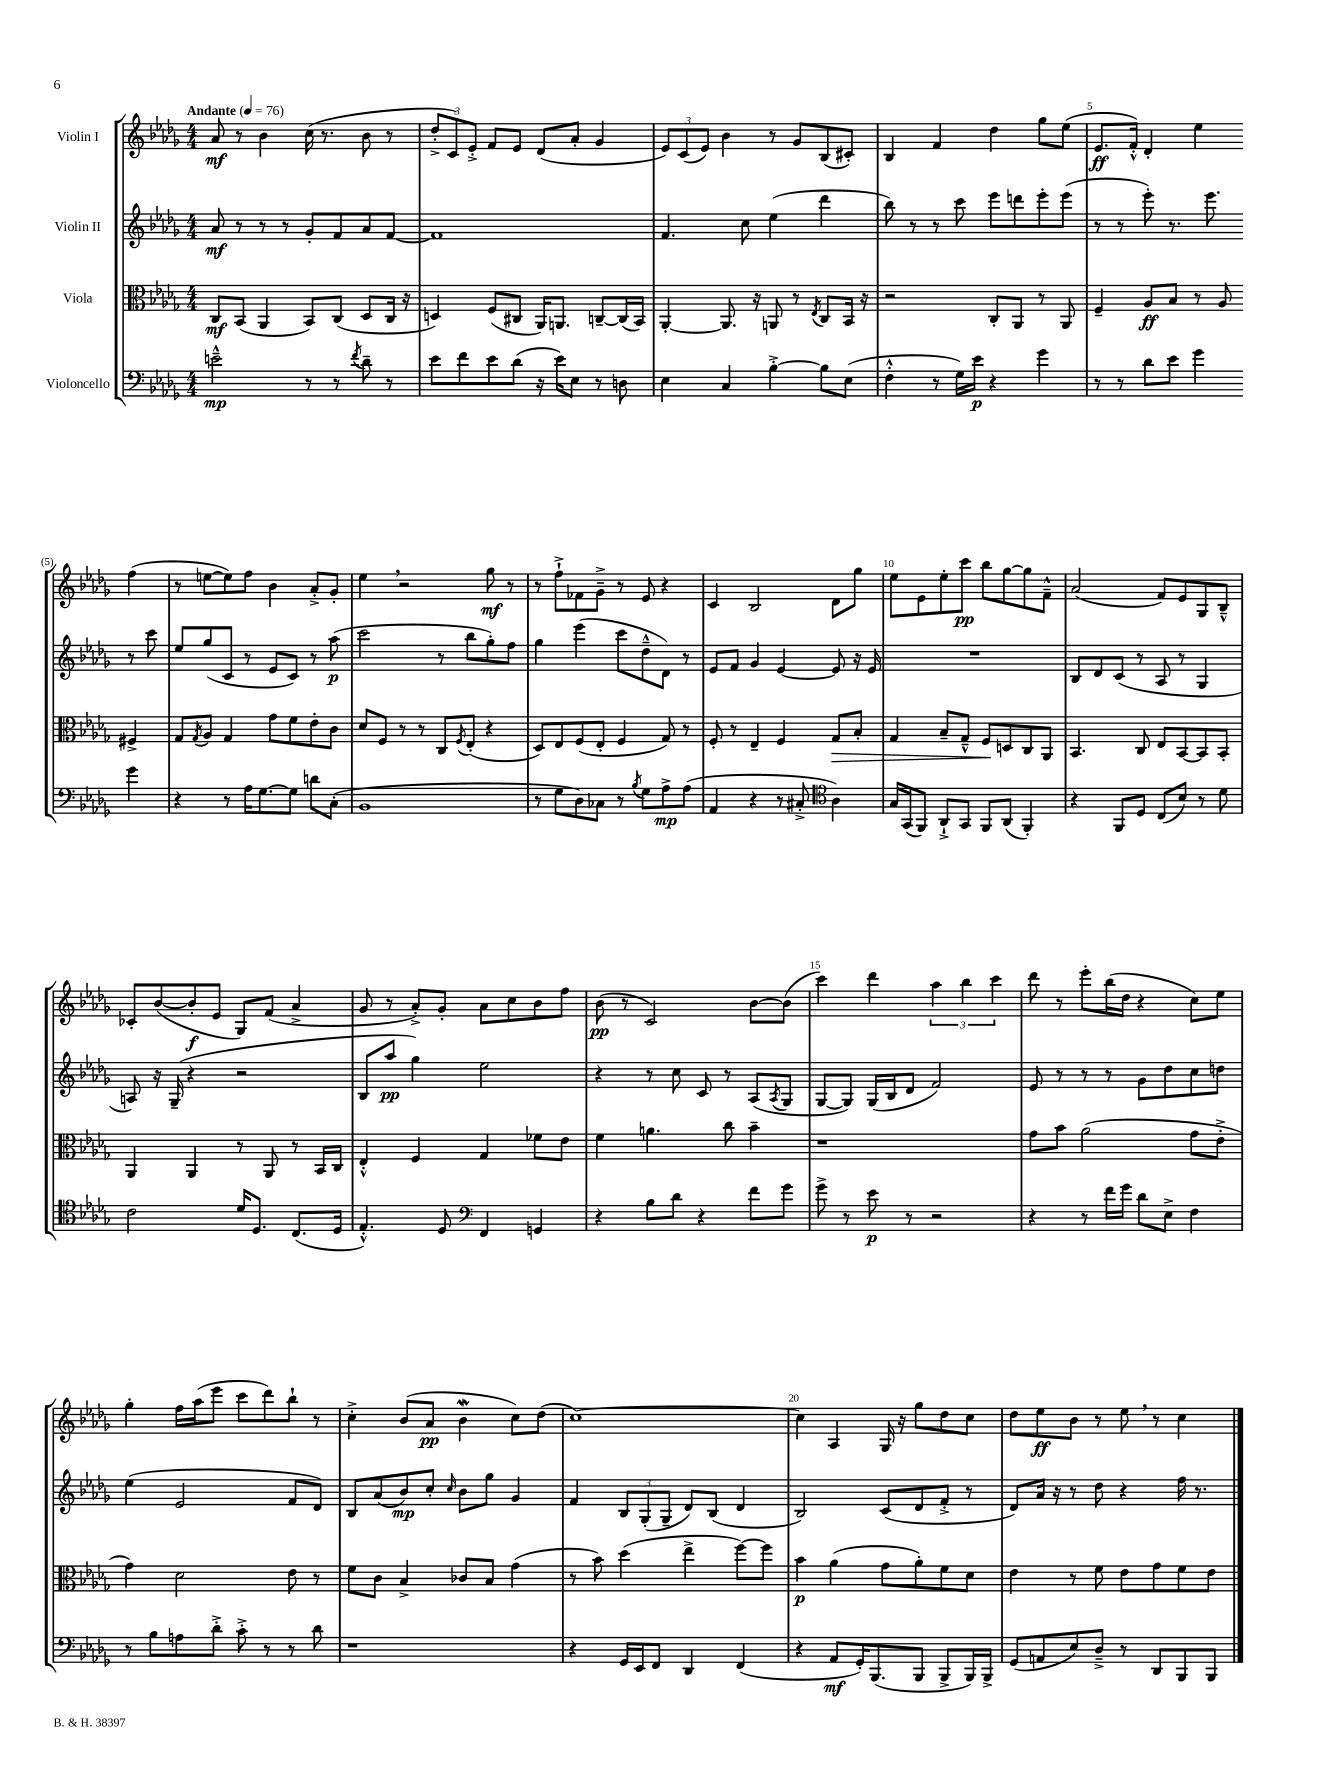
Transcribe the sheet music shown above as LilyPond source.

<<
\new StaffGroup <<
\new Staff = "s0" \with { instrumentName = "Violin I" } {
    \clef treble \key des \major \numericTimeSignature \time 4/4 \tempo "Andante" 4 = 76
    aes'8\mf r8 bes'4 c''16( r8. bes'8 r8 |
    \tuplet 3/2 { des''8-.-> c'8) ees'8-.-> } f'8 ees'8 des'8( aes'8-. ges'4 |
    \tuplet 3/2 { ees'8) c'8( ees'8) } bes'4 r8 ges'8 bes8( cis'8-.) |
    bes4 f'4 des''4 ges''8 ees''8( |
    ees'8.\ff f'16-.-^) des'4-. ees''4 f''4( |
    r8 e''8~ e''8) f''8 bes'4 aes'8-.-> ges'8-. |
    ees''4 \breathe r2 ges''8\mf r8 |
    r8 f''8-!-> fes'8 ges'8---> r8 ees'8 r4 |
    c'4 bes2 des'8 ges''8 |
    ees''8 ees'8 ees''8-. c'''8\pp bes''8 ges''8~ ges''8 f'8---^ |
    aes'2( f'8) ees'8 ges8 bes8---^ |
    ces'8-. bes'8~( bes'8-.\f ees'8 ges8) f'8( aes'4-> |
    ges'8 r8 aes'8-.->) ges'8-. aes'8 c''8 bes'8 f''8 |
    bes'8\pp( r8 c'2) bes'8~ bes'8( |
    c'''4) des'''4 \tuplet 3/2 { aes''4 bes''4 c'''4 } |
    des'''8 r8 ees'''8-. bes''16( des''16 r4 c''8) ees''8 |
    ges''4-. f''16 aes''16( ees'''8 c'''8 des'''8) bes''8-! r8 |
    c''4-.-> bes'8( aes'8\pp bes'4\mordent c''8) des''8( |
    c''1~) |
    c''4 aes4 ges16 r16 ges''8 des''8 c''8 |
    des''8 ees''8\ff bes'8 r8 ees''8 \breathe r8 c''4 \bar "|." |
}
\new Staff = "s1" \with { instrumentName = "Violin II" } {
    \clef treble \key des \major \numericTimeSignature \time 4/4
    aes'8\mf r8 r8 r8 ges'8-. f'8 aes'8 f'8~ |
    f'1 |
    f'4. c''8 ees''4( des'''4 |
    bes''8) r8 r8 c'''8 ees'''8 d'''8 ees'''8-. ees'''8( |
    r8 r8 ees'''8-.) r8. ees'''8. r8 c'''8 |
    ees''8 ges''8( c'8 r8 ees'8 c'8) r8 aes''8\p( |
    c'''2 r8 bes''8 ges''8-.) f''8 |
    ges''4 ees'''4( c'''8 des''8---^ des'8) r8 |
    ees'8 f'8 ges'4 ees'4~ ees'8 r16 ees'16 |
    R1 |
    bes8 des'8 c'8( r8 aes8 r8 ges4 |
    a8) r16 ges16--( r4 r2 |
    bes8 aes''8\pp ges''4) ees''2 |
    r4 r8 c''8 c'8 r8 aes8( \acciaccatura { aes8 } ges8 |
    ges8~ ges8) ges16( bes16 des'8 f'2) |
    ees'8 r8 r8 r8 ges'8 des''8 c''8 d''8 |
    ees''4( ees'2 f'8 des'8) |
    bes8 aes'8( bes'8\mp) c''8-. \grace { c''16 } bes'8 ges''8 ges'4 |
    f'4 \tuplet 3/2 { bes8 ges8-.( ges8-- } des'8) bes8( des'4 |
    bes2) c'8( des'8 f'8-.-> r8 |
    des'8) aes'16 r16 r8 des''8 r4 f''16 r8. \bar "|." |
}
\new Staff = "s2" \with { instrumentName = "Viola" } {
    \clef alto \key des \major \numericTimeSignature \time 4/4
    c8\mf bes,8( aes,4 bes,8) c8( des8 c16 r16 |
    d4) f8( cis8 aes,16) a,8. c8~-- c16( bes,16) |
    aes,4~-. aes,8. r16 a,8 r8 \acciaccatura { ees8 } c8 bes,16 r16 |
    r2 c8-. aes,8 r8 aes,8 |
    f4-- aes8\ff bes8 r8 aes8 fis4-> |
    ges8 \acciaccatura { ges8 } aes8 ges4 ges'8 f'8 ees'8-. c'8 |
    des'8 f8 r8 r8 c8 \acciaccatura { f8 } ees8-.( r4 |
    des8) ees8 f8( ees8-. f4 ges8) r8 |
    f8-. r8 ees4-- f4 ges8\> bes8-. |
    ges4 bes8-- ges8---^ f8\! d8 c8 aes,8 |
    bes,4. c8 ees8 bes,8~ bes,8 bes,8-. |
    aes,4 aes,4 r8 aes,8 r8 bes,16 c16 |
    ees4-.-^ f4 ges4 fes'8 ees'8 |
    f'4 a'4. c''8 bes'4-- |
    r1 |
    ges'8 bes'8 aes'2( ges'8 ees'8-.-> |
    ges'4) des'2 ees'8 r8 |
    f'8 c'8 bes4-> ces'8 bes8 ges'4( |
    r8 bes'8) des''4( ees''4-> f''8~) f''8 |
    bes'4\p aes'4( ges'8 aes'8-.) f'8 des'8 |
    ees'4 r8 f'8 ees'8 ges'8 f'8 ees'8 \bar "|." |
}
\new Staff = "s3" \with { instrumentName = "Violoncello" } {
    \clef bass \key des \major \numericTimeSignature \time 4/4
    e'2---^\mp r8 r8 \acciaccatura { f'8 } des'8-- r8 |
    ees'8 f'8 ees'8 des'8( r16 ees'16) ees8 r8 d8 |
    ees4 c4 bes4~-.-> bes8 ees8( |
    f4-.-^ r8 ges16) ees'16\p r4 ges'4 |
    r8 r8 des'8 ees'8 ges'4 ges'4 |
    r4 r8 aes16 ges8.~ ges8 d'8 c8-.( |
    bes,1 |
    r8 ges8 des8) ces8 r8 \acciaccatura { bes8 } ges8 aes8->\mp aes8( |
    aes,4 r4 r8 cis8-.-> \clef tenor aes4) |
    ges16 ges,16( f,8) aes,8-!-> ges,8 f,8 aes,8( f,4-.) |
    r4 f,8 des8 c8( bes8) r8 des'8 |
    c'2 des'16 des8. c8.( des16 |
    ees4.-.-^) des8 \clef bass f,4 g,4 |
    r4 bes8 des'8 r4 f'8 ges'8 |
    ges'8-> r8 ees'8\p r8 r2 |
    r4 r8 f'16 ges'16 des'8 ees8-> f4 |
    r8 bes8 a8 des'8-.-> c'8-.-> r8 r8 des'8 |
    r1 |
    r4 ges,16 ees,16 f,8 des,4 f,4( |
    r4 aes,8\mf ges,16-.) bes,,8.( bes,,8 bes,,8-> bes,,16) bes,,16-> |
    ges,8( a,8 ees8) des8---> r8 des,8 bes,,8 bes,,8 \bar "|." |
}
>>
>>
\layout { \context { \Score \override BarNumber.break-visibility = ##(#f #t #t) barNumberVisibility = #(every-nth-bar-number-visible 5) } }
